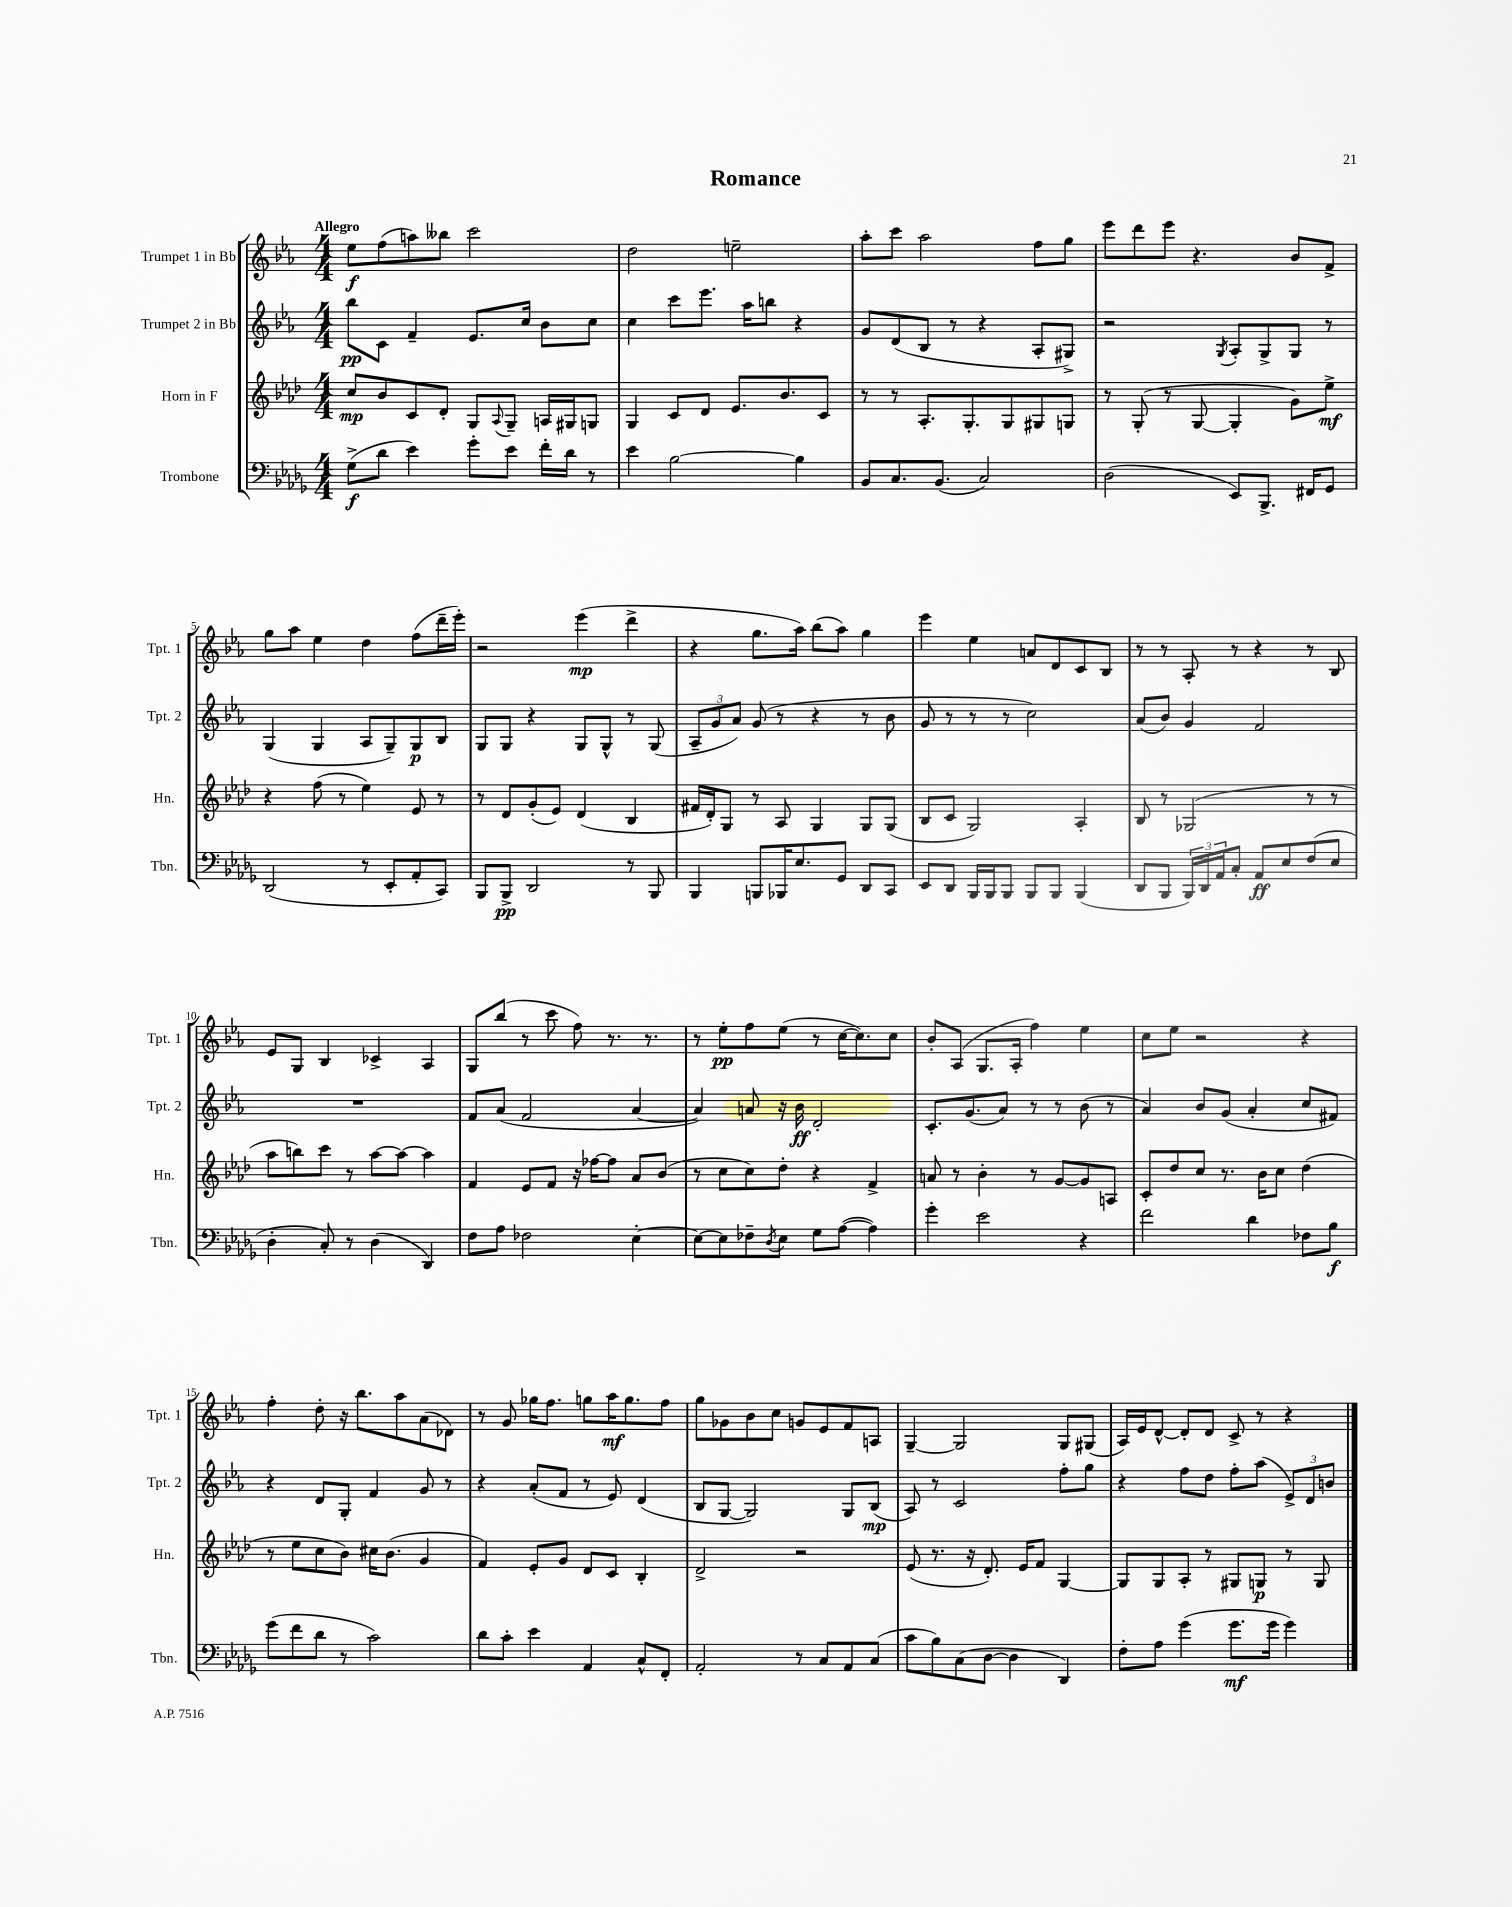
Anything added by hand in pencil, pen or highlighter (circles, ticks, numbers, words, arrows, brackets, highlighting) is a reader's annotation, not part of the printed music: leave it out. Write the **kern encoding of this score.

**kern	**kern	**kern	**kern
*staff4	*staff3	*staff2	*staff1
*clefF4	*clefG2	*clefG2	*clefG2
*k[b-e-a-d-g-]	*k[b-e-a-d-]	*k[b-e-a-]	*k[b-e-a-]
*M4/4	*M4/4	*M4/4	*M4/4
(8G-^	8cc	8bb-	8ee-
8d-	8b-	8c	(8ff
4e-)	8c	4f~	8aa)
.	8d-'	.	8bb--
8g-'	8G	8.e-	2ccc
.	8qqA-	.	.
8e-	8G~	.	.
.	.	16cc	.
16f'	16A	8b-	.
16d-	16G#	.	.
8r	8G	8cc	.
=	=	=	=
4e-	4G	4cc	2dd
[2B-	8c	8ccc	.
.	8d-	8.eee-	.
.	8.e-	.	2ee~
.	.	16aa-	.
.	.	8bb	.
.	8.b-	.	.
4B-]	.	4r	.
.	8c	.	.
=	=	=	=
8BB-	8r	8g	8aa-'
8.C	8r	(8d	8ccc
.	8.A-'	8B-	2aa-
(8.BB-	.	.	.
.	.	8r	.
.	8.G'	.	.
2C)	.	4r	.
.	8G	.	.
.	8G#	8A-'	8ff
.	8G	8G#^)	8gg
=	=	=	=
(2D-	8r	2r	8eee-
.	(8G'	.	8ddd
.	8r	.	8eee-
.	[8G	.	4.r
.	.	8qG	.
8EE-)	4G']	8A-'	.
8.BBB-^	.	8G^	.
.	8g)	8G	8b-
16FF#	.	.	.
8GG-	8ee-^	8r	8f^
=	=	=	=
(2DD-	4r	(4G	8gg
.	.	.	8aa-
.	(8ff	4G	4ee-
.	8r	.	.
8r	4ee-)	8A-	4dd
8EE-'	.	8G~)	.
8AA-'	8e-	8G	(8ff
8CC)	8r	8B-	16ddd~
.	.	.	16eee-')
=	=	=	=
8BBB-	8r	8G	2r
8BBB-^	8d-	8G	.
2DD-	(8g'	4r	.
.	8e-)	.	.
.	(4d-	8G	(4eee-
.	.	8G^^	.
8r	4B-	8r	4ddd^
8BBB-	.	(8G	.
=	=	=	=
4BBB-	16f#	12A-~	4r
.	16d-')	.	.
.	.	12g	.
.	8G	.	.
.	.	12a-)	.
8BBB	8r	(8g	8.gg
16BBB-	8A-	8r	.
8.E-	.	.	16aa-)
.	4G	4r	(8bb-
8GG-	.	.	8aa-)
8DD-	8G	8r	4gg
8CC	(8G	8b-	.
=	=	=	=
8EE-	8B-	8g	4eee-
8DD-	8c	8r	.
16BBB-	2G)	8r	4ee-
16BBB-	.	.	.
8BBB-	.	8r	.
8BBB-	.	2cc)	8a
8BBB-	.	.	8d
(4BBB-	4A-'	.	8c
.	.	.	8B-
=	=	=	=
8DD-	8B-	(8a-	8r
8BBB-	8r	8b-)	8r
24BBB-)	(2G-	4g	8A-'
24DD-	.	.	.
24AA-	.	.	.
8C'	.	.	8r
8AA-	.	2f	4r
8E-	.	.	.
(8F	8r	.	8r
8E-	8r	.	8B-
=	=	=	=
4D-'	8aa-	1r	8e-
.	8bb)	.	8G
8C')	8ccc	.	4B-
8r	8r	.	.
(4D-	[8aa-	.	4c-^
.	8aa-_	.	.
4DD-)	4aa-]	.	4A-
=	=	=	=
8F	4f	8f	8G
8A-	.	(8a-	(8bb-
2F-	8e-	2f	8r
.	8f	.	8ccc
.	16r	.	8ff)
.	[16ff-	.	.
.	8ff-]	.	8.r
[4E-'	8a-	[4a-	.
.	.	.	8.r
.	(8b-	.	.
=	=	=	=
8E-_	8r	4a-])	8r
8E-]	8cc	.	8ee-'
8F-~	8cc)	8a	8ff
8qD-	.	.	.
8E-	8dd-'	16r	(8ee-
.	.	16b-	.
8G-	4r	2d'	8r
([8A-	.	.	[16cc
.	.	.	8.cc])
4A-])	4f^	.	.
.	.	.	8cc
=	=	=	=
4g-'	8a	8.c'	8b-'
.	8r	.	(8A-
.	.	(8.g	.
2e-	4b-'	.	8.G
.	.	8a-)	.
.	.	.	16A-'
.	8r	8r	4ff)
.	[8g	8r	.
4r	8g]	(8b-	4ee-
.	8A	8r	.
=	=	=	=
2f	8c'	4a-)	8cc
.	8dd-	.	8ee-
.	8cc	8b-	2r
.	8.r	(8g	.
4d-	.	4a-'	.
.	16b-	.	.
.	8cc	.	.
8F-	(4dd-	8cc	4r
8B-	.	8f#)	.
=	=	=	=
(8g-	8r	4r	4ff'
8f	8ee-	.	.
8d-	8cc	8d	8dd'
8r	8b-)	8G'	16r
.	.	.	8.bb-
2c)	16cc#	4f	.
.	(8.b-	.	.
.	.	.	8aa-
.	4g	8g	(8a-
.	.	8r	8d-)
=	=	=	=
8d-	4f)	4r	8r
8c'	.	.	8g
4e-	8e-'	(8a-'	16gg-
.	.	.	8.ff
.	8g	8f	.
4AA-	8d-	8r	8gg
.	8c	8e-)	16aa-
.	.	.	8.gg
8C^^	4B-'	(4d	.
8FF'	.	.	8ff
=	=	=	=
2AA-'	2d-^	8B-	8gg
.	.	[8G	8g-
.	.	2G])	8b-
.	.	.	8cc
8r	2r	.	8g
8C	.	.	8e-
8AA-	.	8G	8f
(8C	.	(8B-	8A
=	=	=	=
8c	(8e-	8A-)	[4G~
8B-)	8.r	8r	.
(8C	.	2c	2G]
.	16r	.	.
[8D-	8.d-')	.	.
4D-]	.	.	.
.	16e-	.	.
.	8f	.	.
4DD-)	[4G	8ff'	8G
.	.	8gg	(8G#
=	=	=	=
8F'	8G]	4r	16A-)
.	.	.	16e-
8A-	8G	.	[8d^^
(4g-	8A-'	8ff	8d']
.	8r	8dd	8d
8.g-	8G#	8ff'	8c^
.	8G	(8aa-	8r
16g-	.	.	.
4g-)	8r	12e-^)	4r
.	.	12d	.
.	8G	.	.
.	.	12b	.
==	==	==	==
*-	*-	*-	*-
